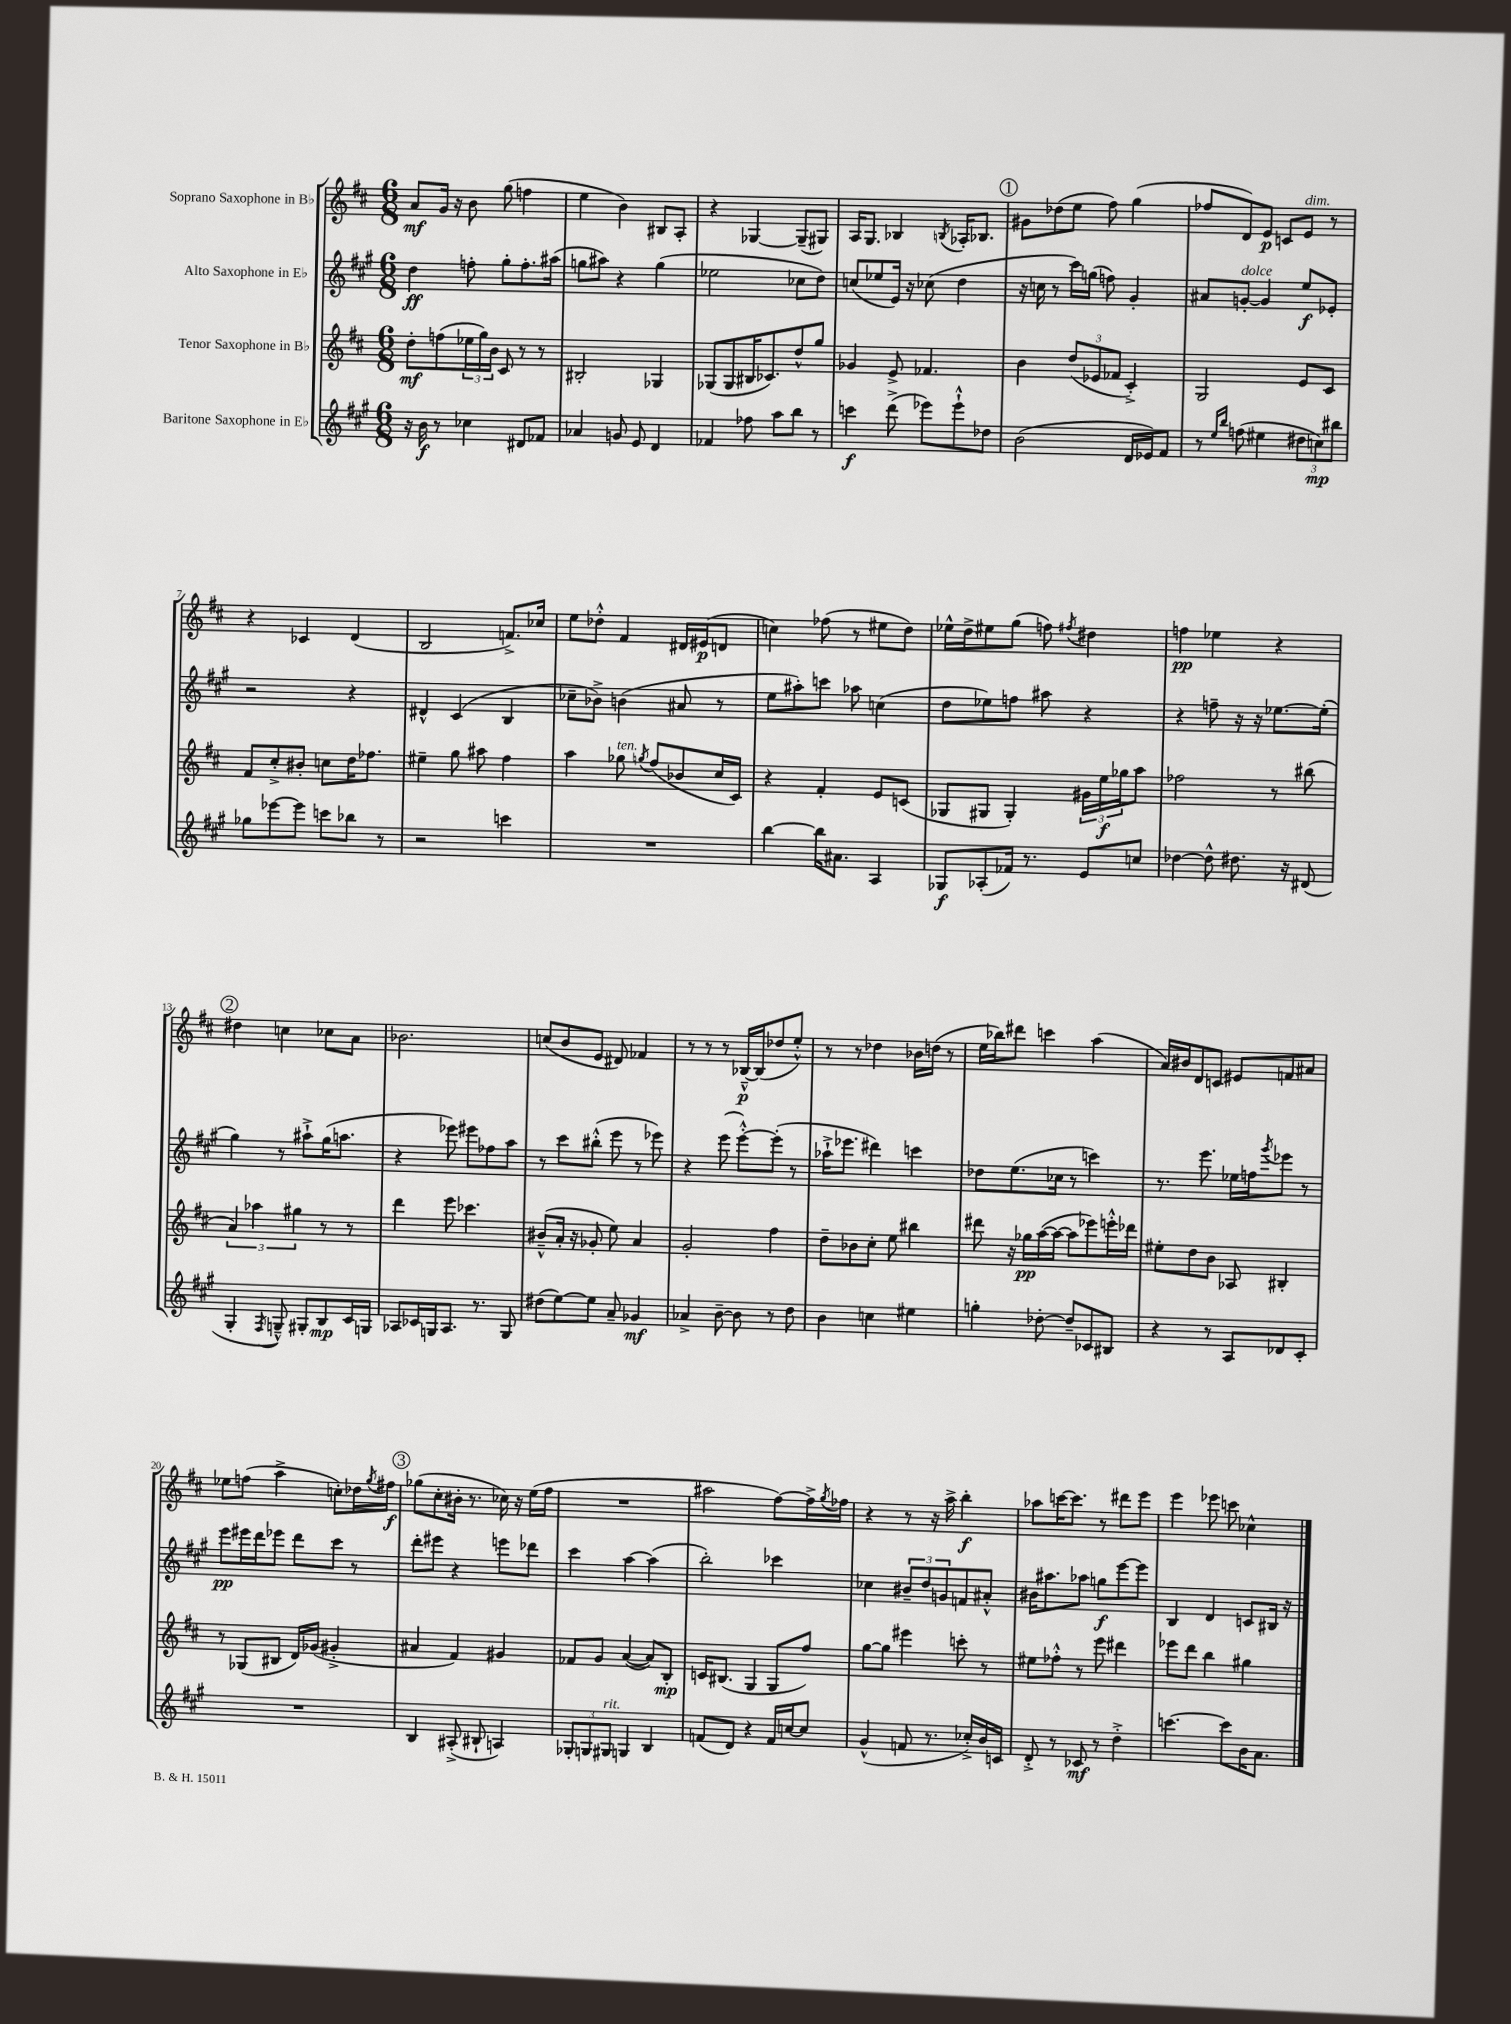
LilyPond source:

<<
\new StaffGroup <<
\new Staff = "s0" \with { instrumentName = "Soprano Saxophone in Bb" } {
    \clef treble \key d \major \numericTimeSignature \time 6/8
    a'8\mf g'16 r16 b'8 g''8( f''4 |
    e''4 b'4) bis8 a8-. |
    r4 ges4~ ges8--( gis8) |
    a16 g8. bes4 \acciaccatura { b8 } aes16-. bes8. |
    \mark \markup { \circle "1" } gis'8 des''8( e''8 fis''8) g''4( |
    fes''8 d'8) e'8\p c'8 e'8^\markup { \italic "dim." } r8 |
    r4 ces'4 d'4( |
    b2 f'8.->) ces''16 |
    e''8 des''8-.-^ fis'4 dis'16 eis'16\p( d'8 |
    c''4) fes''8( r8 eis''8 d''8) |
    ees''16-^ d''16-> eis''8 g''8( f''8) \acciaccatura { fis''8 } dis''4 |
    f''4\pp ees''4 r4 |
    \mark \markup { \circle "2" } dis''4 c''4 ces''8 a'8 |
    bes'2. |
    c''8( b'8 e'8 dis'8) fes'4 |
    r8 r8 r8 bes16~---^\p bes16( des''8 e''8-.-^) |
    r8 r8 des''4 bes'16 d''16( r8 |
    e''16 bes''16) dis'''8 c'''4 a''4( |
    a'16) bis'16 d'8 c'8 eis'8 f'8 ais'8 |
    ees''8 f''8( a''4-> c''8-.) des''16 \acciaccatura { g''8 } fis''16\f |
    \mark \markup { \circle "3" } ges''8( cis''8-. bis'16-. r8. ces''16) r16 e''16( fis''16 |
    R2. |
    ais''2 fis''8~) fis''16-> \acciaccatura { g''8 } fes''16 |
    r4 r8 r16 a''16-> b''4-.\f |
    aes''8 c'''16~ c'''8. r8 dis'''8 e'''8 |
    e'''4 ees'''8 c'''8 ces''4-^ \bar "|." |
}
\new Staff = "s1" \with { instrumentName = "Alto Saxophone in Eb" } {
    \clef treble \key a \major \numericTimeSignature \time 6/8
    d''4\ff f''8-. gis''8-. f''8.-. ais''16( |
    g''8 ais''8) r4 g''4( |
    ees''2 ces''8 d''8) |
    c''8( ees''8 e'16) r16 ces''8( d''4 |
    \mark \markup { \circle "1" } r16 c''16 r8 cis'''16) g''16( f''8) gis'4-. |
    ais'8 g'8~-.^\markup { \italic "dolce" } g'4 e''8\f ees'8-. |
    r2 r4 |
    dis'4-^ cis'4( b4 |
    ces''8-- bes'8->) b'4( ais'8 r8 |
    e''8 ais''8-.) c'''8 aes''8 c''4( |
    d''8 ees''8) f''8 ais''8 r4 |
    r4 f''8-- r16 r16 ees''8.~ ees''16-.( |
    \mark \markup { \circle "2" } gis''4) r8 ais''8-!-> gis''16( a''8. |
    r4 ees'''8) eis'''8 fes''8 a''8 |
    r8 cis'''8 bis''8-.-^( e'''8 r8 ees'''8) |
    r4 e'''8( e'''8~-.-^) e'''8-.( r8 |
    aes''16-!-> ees'''8. dis'''4) c'''4 |
    des''8 e''8.( ces''16 r8 c'''4) |
    r8. e'''8. ees''16 f''16 \acciaccatura { gis'''8 } ees'''8 r8 |
    e'''8\pp eis'''16 d'''16 ees'''8 d'''8 cis'''8 r8 |
    \mark \markup { \circle "3" } d'''8-. eis'''8 r4 e'''8 des'''8 |
    cis'''4 a''4~ a''4( |
    b''2-.) ces'''4 |
    ces''4 \tuplet 3/2 { bis'8-- d''8 g'8 } f'8 ais'8-.-^ |
    bis'16 ais''8. aes''8 g''8\f e'''8~ e'''8 |
    b4 d'4 c'8 bis16 r16 \bar "|." |
}
\new Staff = "s2" \with { instrumentName = "Tenor Saxophone in Bb" } {
    \clef treble \key d \major \numericTimeSignature \time 6/8
    d''8-.\mf f''8( \tuplet 3/2 { ees''16 g''16) b'16 } cis'8 r8 r8 |
    bis2-. ges4 |
    ges8( ges8 bis16 ces'8.) d''8-^ g''8 |
    ges'4 e'8-> fes'4. |
    \mark \markup { \circle "1" } b'4 \tuplet 3/2 { d''8( ees'8 fes'8 } cis'4-.->) |
    g2 e'8 cis'8 |
    fis'8 cis''8-.-> bis'8-. c''8 d''16 fes''8. |
    eis''4-- g''8 ais''8 fis''4 |
    a''4 ges''8^\markup { \italic "ten." } \acciaccatura { g''8 } fis''8( bes'8 cis''16 cis'16) |
    r4 fis'4-. e'8 c'8( |
    ges8 gis8 gis4-.) \tuplet 3/2 { gis'16 e''16\f ges''16 } a''8 |
    fes''2 r8 bis''8( |
    \mark \markup { \circle "2" } \tuplet 3/2 { a'4) aes''4 gis''4 } r8 r8 |
    d'''4 e'''8 ces'''4. |
    bis'8---^( a'16-. r16 ges'8-. e''8) a'4 |
    g'2-. fis''4 |
    d''8-- bes'8 cis''8-. e''8 bis''4 |
    dis'''8 r16 ges''16\pp a''16~( a''16~ a''8 ees'''8) e'''16-.-^ des'''16 |
    eis''8-. d''8 b'8 aes8 bis4-. |
    r8 ges8( bis8 d'16) ges'16( gis'4-.-> |
    \mark \markup { \circle "3" } ais'4 fis'4) gis'4 |
    fes'8 g'8 a'4~( a'8) b8-.\mp |
    c'16 bis8.( g4 g8 fis''8) |
    g''8~ g''8 eis'''4 c'''8-. r8 |
    eis''8 fes''8-.-^ r8 e'''8 dis'''4 |
    ees'''8 d'''8 b''4 gis''4 \bar "|." |
}
\new Staff = "s3" \with { instrumentName = "Baritone Saxophone in Eb" } {
    \clef treble \key a \major \numericTimeSignature \time 6/8
    r16 b'16\f r8 ces''4 dis'8 fes'8 |
    aes'4 g'8 e'8 d'4 |
    fes'4 fes''8 a''8 b''8 r8 |
    c'''4\f d'''8->( ees'''8) ees'''8-!-^ des''8 |
    \mark \markup { \circle "1" } b'2( d'16 ees'16) fis'8 |
    r8 \grace { e''16 b''16 } f''8( eis''4 \tuplet 3/2 { dis''8 c''8\mp) bis''8 } |
    ges''8 ees'''8~ ees'''8 c'''8 bes''8 r8 |
    r2 c'''4 |
    R2. |
    b''4~ b''16 ais'8. a4 |
    ges8\f aes8-.( fes'16) r8. e'8 c''8 |
    des''4~ des''8-^ dis''8. r16 dis'8( |
    \mark \markup { \circle "2" } gis4-. \acciaccatura { fis8 } g8---^) gis8-. b8\mp cis'16 g16 |
    aes8 ces'16 g16 aes8. r8. g8 |
    dis''8( e''8~) e''8 a'8-- ges'4\mf |
    aes'4-> b'8~-- b'8 r8 d''8 |
    b'4 c''4 eis''4 |
    g''4-. des''8~-. des''8-- ces'8 bis8 |
    r4 r8 a8 des'8 cis'8-. |
    R2. |
    \mark \markup { \circle "3" } b4 ais8-.->( bis8-! a4) |
    \tuplet 3/2 { ges8-. g8 gis8^\markup { \italic "rit." } } g4 b4 |
    f'8( d'8) r4 f'16 c''16~ c''8 |
    gis'4-^( f'8 r8. ces''16-.->) b'16 c'16 |
    d'8-.-> r8 ces'8\mf r8 d''4-.-> |
    c'''4.~ c'''8 b'16 a'8. \bar "|." |
}
>>
>>
